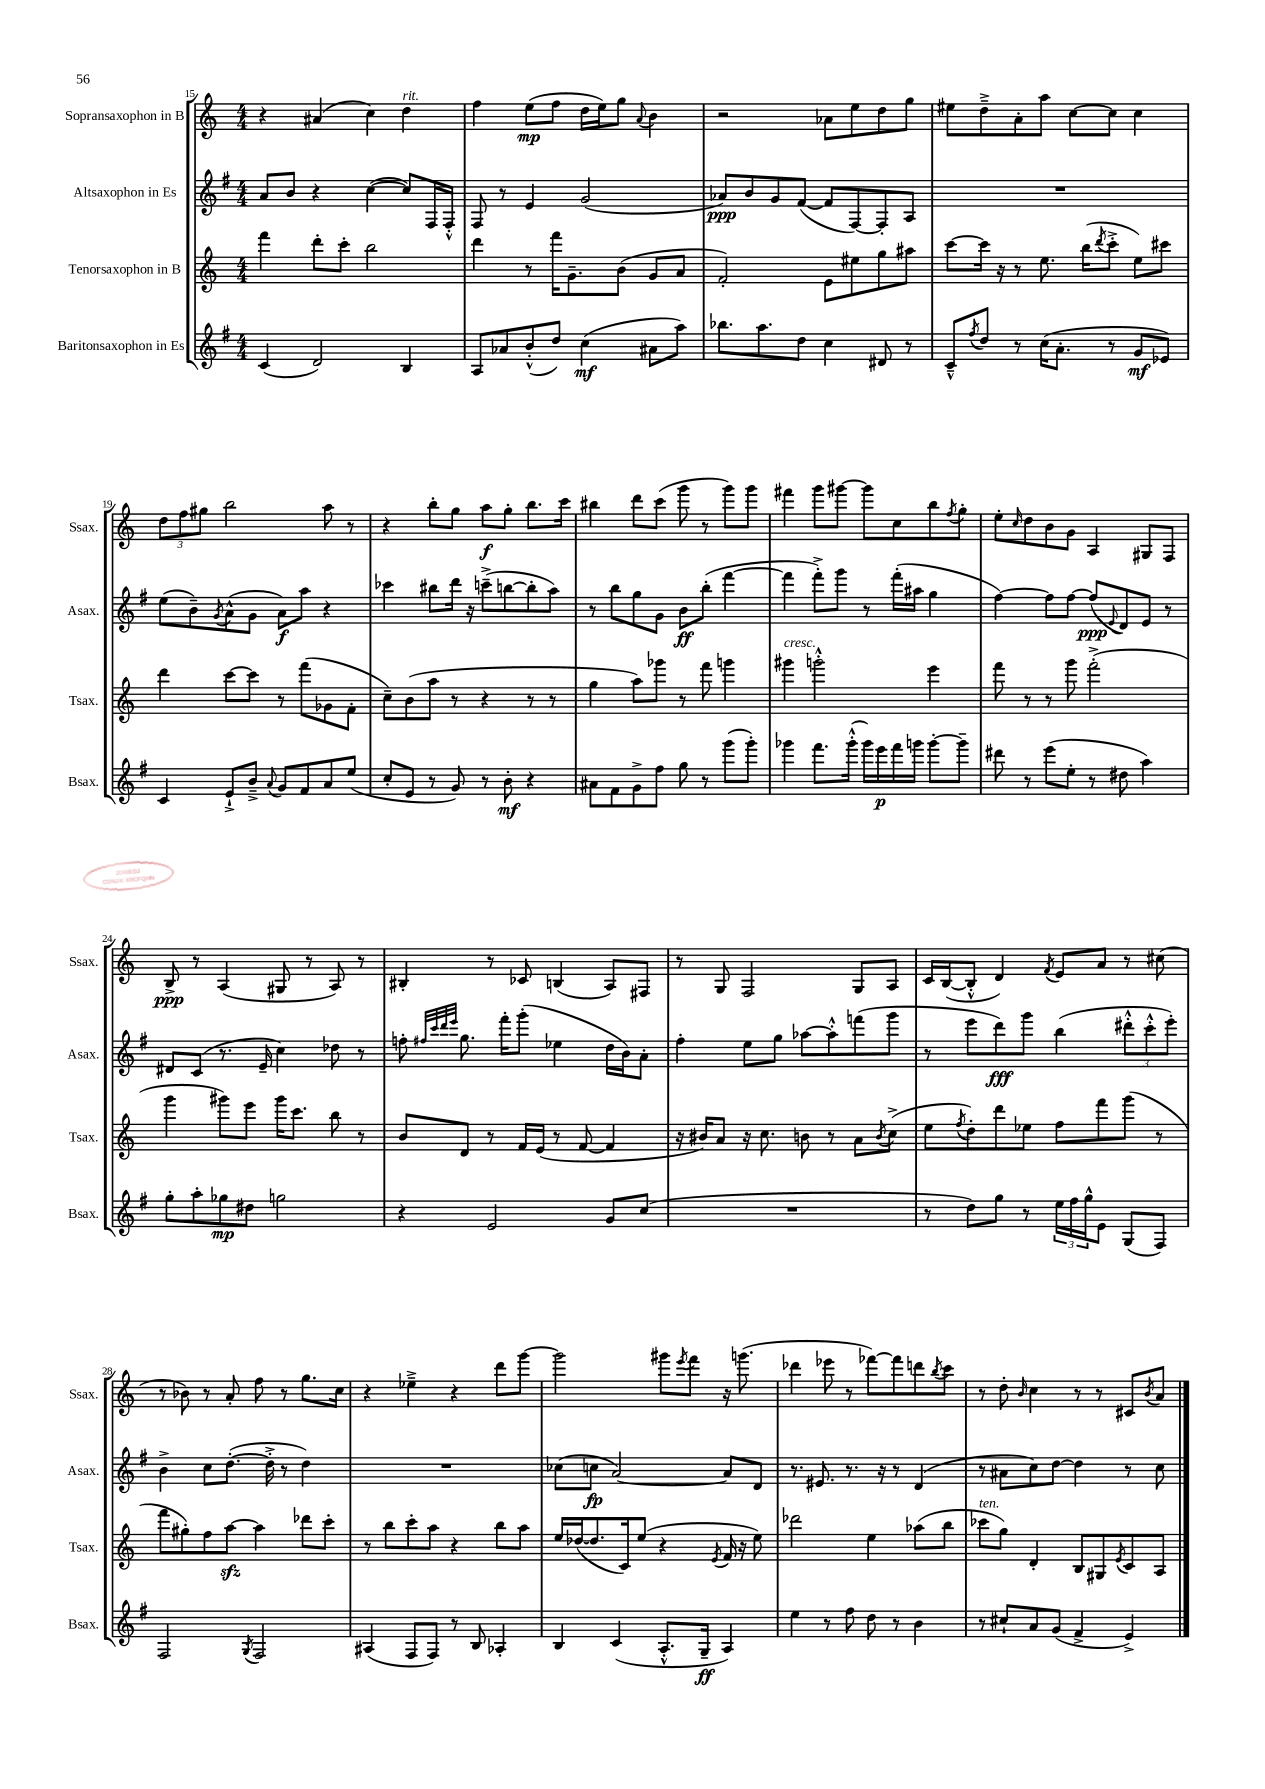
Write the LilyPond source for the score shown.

<<
\new StaffGroup <<
\new Staff = "s0" \with { instrumentName = "Sopransaxophon in B" shortInstrumentName = "Ssax." } {
    \clef treble \key c \major \numericTimeSignature \time 4/4
    r4 ais'4( c''4) d''4^\markup { \italic "rit." } |
    f''4 e''8\mp( f''8 d''16 e''16) g''8 \appoggiatura { a'8 } b'4 |
    r2 aes'8 e''8 d''8 g''8 |
    eis''8 d''8---> a'8-. a''8 c''8~ c''8 c''4 |
    \tuplet 3/2 { d''8 f''8 gis''8 } b''2 a''8 r8 |
    r4 b''8-. g''8 a''8\f g''8-. b''8. c'''16 |
    bis''4 d'''8 c'''8( g'''8 r8 g'''8) g'''8 |
    fis'''4 g'''8 gis'''8~ gis'''8 c''8 b''8 \acciaccatura { f''8 } g''8-. |
    e''8-. \grace { c''16 } d''8 b'8 g'8 a4 gis8 f8 |
    b8->\ppp r8 a4( gis8 r8 a8) r8 |
    bis4-. r8 ces'8 b4( a8) fis8 |
    r8 g8 f2 g8 a8 |
    c'16 b16~( b8-.-^ d'4) \acciaccatura { f'8 } e'8 a'8 r8 cis''8( |
    r8 bes'8) r8 a'8-. f''8 r8 g''8. c''16 |
    r4 ees''4---> r4 d'''8 g'''8~ |
    g'''2 gis'''8 \acciaccatura { e'''8 } f'''8 r16 g'''8.( |
    des'''4 ees'''8 r8 fes'''8~) fes'''8 d'''8 \acciaccatura { b''8 } c'''8 |
    r8 d''8-. \grace { b'16 } c''4 r8 r8 cis'8 \acciaccatura { b'8 } a'8 \bar "|." |
}
\new Staff = "s1" \with { instrumentName = "Altsaxophon in Es" shortInstrumentName = "Asax." } {
    \clef treble \key g \major \numericTimeSignature \time 4/4
    a'8 b'8 r4 c''4~( c''8) fis16 fis16-.-^ |
    fis8 r8 e'4 g'2( |
    aes'8\ppp) b'8 g'8 fis'8~( fis'8 fis8~) fis8-. a8 |
    R1 |
    e''8( b'8--) \acciaccatura { g'8 } a'8-^( g'8 a'8\f) a''8 r4 |
    ces'''4 bis''8 d'''16 r16 c'''8--->( b''8~ b''8-. a''8) |
    r8 b''8 g''8 g'8 b'8\ff b''8-.( fis'''4~ |
    fis'''4 fis'''8-.->) g'''8 r8 fis'''16-.( ais''16 g''4 |
    fis''4~) fis''8 fis''8~ fis''8\ppp( \appoggiatura { e'8 } d'8) e'8 r8 |
    dis'8 c'8( r8. e'16-- c''4) des''8 r8 |
    f''8-. \grace { fis''32 c'''32 d'''32 e'''32 } g''8. fis'''16-. g'''8-.( ees''4 d''16 b'16) a'8-. |
    fis''4-. e''8 g''8 aes''8~ aes''8-.-^ f'''8( g'''8 |
    r8 e'''8 d'''8\fff) g'''8 b''4( \tuplet 3/2 { dis'''8-.-^ c'''8-.-^ e'''8-.) } |
    b'4-> c''8 d''8.~-.( d''16-.-> r8 d''4) |
    R1 |
    ces''8( c''8\fp a'2~) a'8 d'8 |
    r8. eis'8. r8. r16 r8 d'4( |
    r8 ais'8 c''8) d''8~ d''4 r8 c''8 \bar "|." |
}
\new Staff = "s2" \with { instrumentName = "Tenorsaxophon in B" shortInstrumentName = "Tsax." } {
    \clef treble \key c \major \numericTimeSignature \time 4/4
    f'''4 d'''8-. c'''8-. b''2 |
    d'''4 r8 f'''16 g'8.-- b'8( g'8 a'8 |
    f'2-.) e'8 eis''8 g''8 ais''8 |
    c'''8~ c'''16 r16 r8 e''8. b''16( \acciaccatura { d'''8 } c'''8-.-> e''8) cis'''8 |
    d'''4 c'''8~ c'''8 r8 f'''8( ges'8 f'8-. |
    c''8--) b'8( a''8 r8 r4 r8 r8 |
    g''4 a''8) ges'''8 r8 f'''8 g'''4 |
    gis'''4^\markup { \italic "cresc." } g'''2-.-^ e'''4 |
    f'''8 r8 r8 g'''8 f'''2-.->( |
    g'''4 gis'''8) e'''8 gis'''16 c'''8. b''8 r8 |
    b'8 d'8 r8 f'16 e'16( r8 f'8~ f'4 |
    r16 bis'16) a'8 r16 c''8. b'8 r8 a'8 \acciaccatura { b'8 } c''8->( |
    e''8 \acciaccatura { f''8 } d''8-.) d'''8 ees''8 f''8 f'''8 g'''8( r8 |
    f'''8 gis''8-.) f''8 a''8~\sfz a''4 des'''8 c'''8-. |
    r8 b''8 c'''8-. a''8 r4 b''8 a''8 |
    e''16 des''16~( des''8. c'16) e''8( r4 \acciaccatura { e'8 } f'16 r16 e''8) |
    des'''2 e''4 aes''8( b''8 |
    ces'''8^\markup { \italic "ten." } g''8) d'4-. b8 gis8 \acciaccatura { e'8 } c'8 a8 \bar "|." |
}
\new Staff = "s3" \with { instrumentName = "Baritonsaxophon in Es" shortInstrumentName = "Bsax." } {
    \clef treble \key g \major \numericTimeSignature \time 4/4
    c'4( d'2) b4 |
    a8 aes'8 b'8-.-^( d''8) c''4\mf( ais'8 a''8) |
    bes''8. a''8. d''8 c''4 dis'8 r8 |
    c'8---^ \acciaccatura { fis''8 } d''8 r8 c''16( a'8.-. r8 g'8\mf ees'8) |
    c'4 e'8-!-> b'8---> \appoggiatura { a'8 } g'8 fis'8 a'8 e''8( |
    c''8-. e'8 r8 g'8) r8 b'8-.\mf r4 |
    ais'8 fis'8 g'8-> fis''8 g''8 r8 g'''8( g'''8-.) |
    ges'''4 fis'''8. ges'''16-.-^( ges'''16) e'''16\p fis'''16 g'''16 g'''8~-. g'''8-- |
    dis'''8 r8 e'''8( e''8-. r8 dis''8 a''4) |
    g''8-. a''8-. ges''8\mp dis''8 g''2 |
    r4 e'2 g'8 c''8( |
    R1 |
    r8 d''8) g''8 r8 \tuplet 3/2 { e''16 fis''16 g''16-^ } e'8 g8( fis8) |
    fis2 \acciaccatura { g8 } fis2 |
    ais4( fis8 fis8) r8 b8 aes4-. |
    b4 c'4( a8.-.-^ g16--\ff a4) |
    e''4 r8 fis''8 d''8 r8 b'4 |
    r8 cis''8-! a'8 g'8( fis'4-> e'4->) \bar "|." |
}
>>
>>
\layout { \context { \Score currentBarNumber = #15 } }
